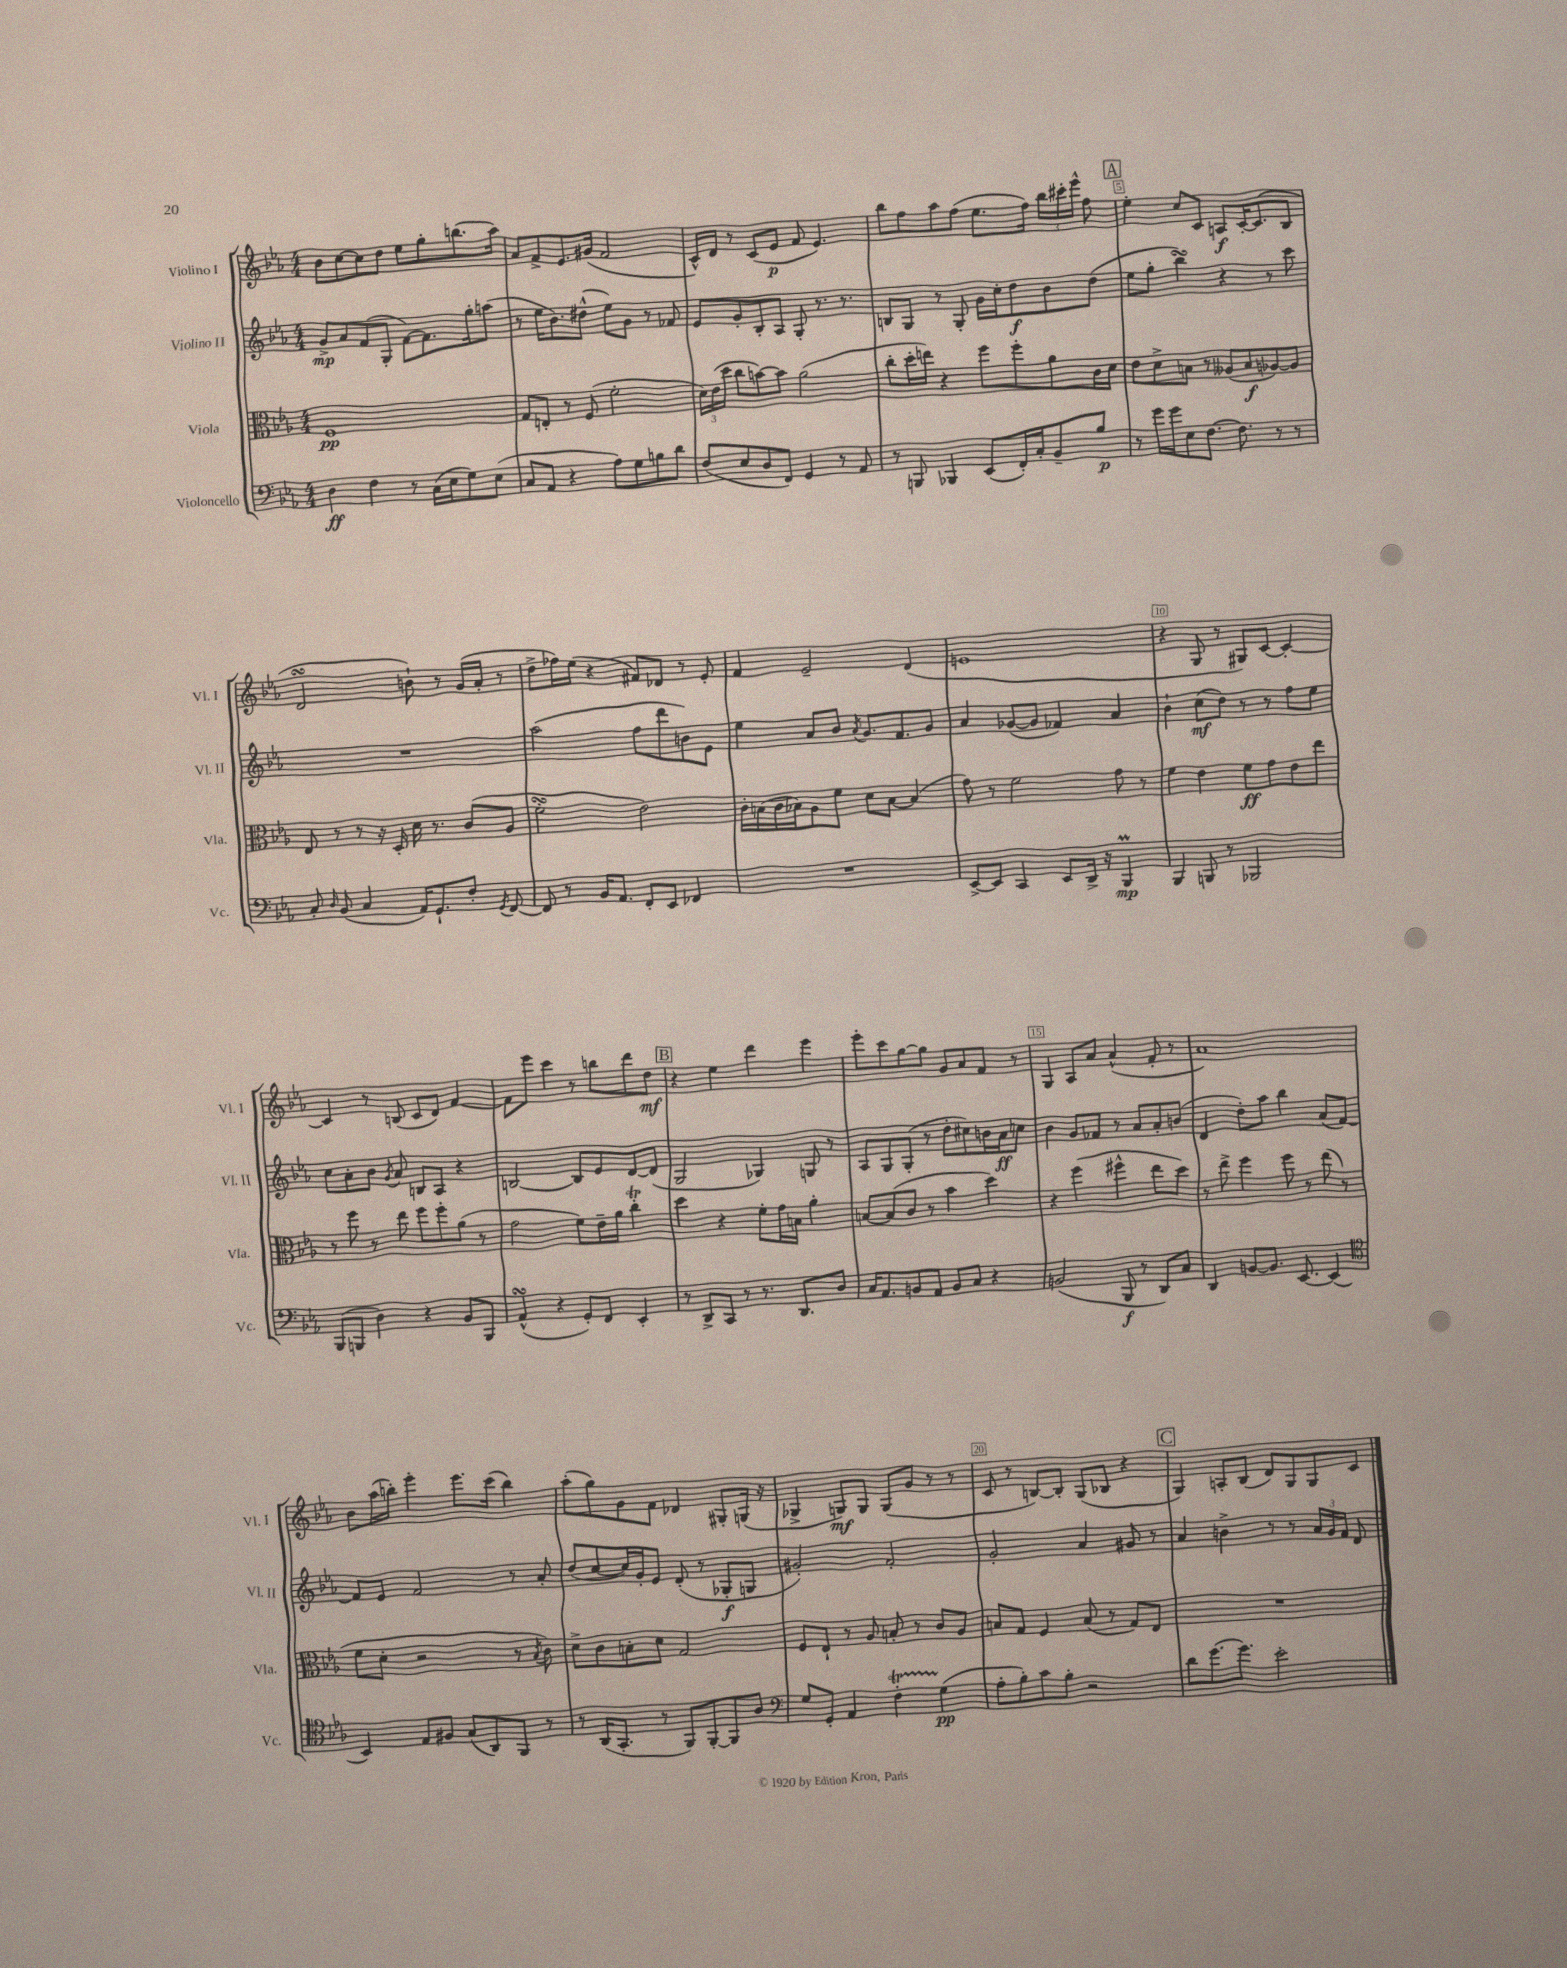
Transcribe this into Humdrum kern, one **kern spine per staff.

**kern	**dynam	**kern	**dynam	**kern	**dynam	**kern	**dynam
*part4	*part4	*part3	*part3	*part2	*part2	*part1	*part1
*staff4	*staff4	*staff3	*staff3	*staff2	*staff2	*staff1	*staff1
*I"Violoncello	*	*I"Viola	*	*I"Violino II	*	*I"Violino I	*
*I'Vc.	*	*I'Vla.	*	*I'Vl. II	*	*I'Vl. I	*
*clefF4	*	*clefC3	*	*clefG2	*	*clefG2	*
*k[b-e-a-]	*	*k[b-e-a-]	*	*k[b-e-a-]	*	*k[b-e-a-]	*
*M4/4	*	*M4/4	*	*M4/4	*	*M4/4	*
=1	=1	=1	=1	=1	=1	=1	=1
4D\	ff	1F	pp	8g^/L	mp	8b-\L	.
.	.	.	.	8a-/	.	[8cc\	.
4F\	.	.	.	(8f/	.	8cc\]	.
.	.	.	.	8G'/J	.	8dd\J	.
8r	.	.	.	[8f\L)	.	8ee-\L	.
(16C\LL	.	.	.	8.f\]	.	8gg'\	.
16E-\J	.	.	.	.	.	.	.
8G\)	.	.	.	.	.	(8.bbn\	.
.	.	.	.	16gg'\k	.	.	.
(8E-\J	.	.	.	(8aan\J	.	.	.
.	.	.	.	.	.	16aa-\Jk)	.
=2	=2	=2	=2	=2	=2	=2	=2
8C/L	.	8G/L	.	8r	.	8a-/L	.
8AA-/J	.	8En'/J	.	16ee-\KL	.	8f^/	.
.	.	.	.	8.b-\)	.	.	.
4r	.	8r	.	.	.	8.e-/	.
.	.	(8F/	.	(8dd#X^^\J	.	.	.
.	.	.	.	.	.	(16g#X/Jk	.
8A-\L)	.	2f'\	.	8ee-\L)	.	2f/	.
8G\	.	.	.	8g\J	.	.	.
8Bn\	.	.	.	8r	.	.	.
8d\J	.	.	.	8f-X/	.	.	.
=3	=3	=3	=3	=3	=3	=3	=3
(8F/L	.	24d\LL)	.	8e-/L	.	16c^^/LL)	.
.	.	(24e-\	.	.	.	.	.
.	.	.	.	.	.	16d/JJ	.
.	.	24dd\JJ	.	.	.	.	.
8E-/	.	8cc\L	.	8g'/	.	8r	.
8D/	.	[8bn\)	.	8B-'/	.	(8c/L	.
8FF/J)	.	8b\J]	.	8A-/J	.	8e-/J	p
4GG/	.	(2a-\	.	8G'/	.	8f/	.
.	.	.	.	8.r	.	4.e-/)	.
8r	.	.	.	.	.	.	.
.	.	.	.	8.r	.	.	.
8AA-/	.	.	.	.	.	.	.
=4	=4	=4	=4	=4	=4	=4	=4
8r	.	8cc'\L	.	8Bn/L	.	8bb-\L	.
8BBBn/	.	16dd'\L	.	8G/J	.	8ff\	.
.	.	16een\JJ)	.	.	.	.	.
4BBB-X/	.	4r	.	8r	.	8aa-\	.
.	.	.	.	8G'/	.	(8ff\J	.
(8EE-/L	.	8ff\L	.	16g\LL	.	8.ee-\L	.
.	.	.	.	16cc'\J	.	.	.
16FF'/L)	.	8ff'\	.	8dd\	f	.	.
16C'/J	.	.	.	.	.	16ff\Jk)	.
8BB-~/	.	8a-\	.	8b-\	.	24bb-\LL	.
.	.	.	.	.	.	24ccc#X'\	.
.	.	.	.	.	.	24eee-^^\JJ	.
8B-/J	p	16c\L	.	(8dd\J	.	8ff\	.
.	.	16d\JJ	.	.	.	.	.
!!LO:REH:place=s1:t=A
=5	=5	=5	=5	=5	=5	=5	=5
8r	.	8e-\L	.	8ee-\L	.	4ee-'\	.
16g\LL	.	8d^\	.	8gg'\J	.	.	.
16g\J	.	.	.	.	.	.	.
8E-\	.	8Bn\J	.	4bb-sSSS\)	.	8cc/L	.
[8.F\J	.	8r	.	.	.	8c/J	.
.	.	(8A--X/L	.	4r	.	8An/L	f
8.F\]	.	.	.	.	.	.	.
.	.	8B/	f	.	.	[16c'/K	.
.	.	.	.	.	.	(8.c/]	.
8r	.	[8A-X/)	.	8r	.	.	.
8r	.	8A-/J]	.	8ccc\	.	8B-/J	.
!!LO:LB:g=z
=6	=6	=6	=6	=6	=6	=6	=6
8C'/	.	8E-/	.	1r	.	2dsSsS/	.
16qqD/	.	.	.	.	.	.	.
(8BB-/	.	8r	.	.	.	.	.
4C/	.	8r	.	.	.	.	.
.	.	16r	.	.	.	.	.
.	.	16D'/	.	.	.	.	.
16AA-/KL)	.	16d\	.	.	.	8bn`\)	.
8.GG`/	.	8.r	.	.	.	.	.
.	.	.	.	.	.	8r	.
8F'/J	.	(8c/L	.	.	.	(16g/LL	.
.	.	.	.	.	.	16a-'/JJ	.
8qGG/	.	.	.	.	.	.	.
[8FF/	.	8A-/J	.	.	.	8r	.
=7	=7	=7	=7	=7	=7	=7	=7
8FF/]	.	2fsSSS'\	.	(2aa-\	.	8dd^\L	.
8r	.	.	.	.	.	16ff-X\L)	.
.	.	.	.	.	.	(16ee-\JJ	.
16BB-/KL	.	.	.	.	.	4r	.
8.AA-/J	.	.	.	.	.	.	.
8FF'/L	.	2e-\)	.	8ff\L	.	8f#X/L)	.
8EE-/J	.	.	.	8ddd\	.	8d-X/J	.
4FF-X/	.	.	.	8bn\)	.	8r	.
.	.	.	.	8e-\J	.	8e-'/	.
=8	=8	=8	=8	=8	=8	=8	=8
1r	.	16c'\LL	.	4ee-\	.	4f/	.
.	.	(16Bn\	.	.	.	.	.
.	.	16c\	.	.	.	.	.
.	.	16B-X\J)	.	.	.	.	.
.	.	8A-\	.	8a-/L	.	2e-~/	.
.	.	8f\J	.	8b-/J	.	.	.
.	.	.	.	8qa-/	.	.	.
.	.	8d\L	.	8.g/L	.	.	.
.	.	[8B-\J	.	.	.	.	.
.	.	.	.	8.f/	.	.	.
.	.	(4B-/]	.	.	.	(4d/	.
.	.	.	.	8g/J	.	.	.
=9	=9	=9	=9	=9	=9	=9	=9
[8EE-^/L	.	8g\)	.	4a-/	.	1en	.
8EE-/J]	.	8r	.	.	.	.	.
4CC/	.	2f\	.	([8g-X/L	.	.	.
.	.	.	.	8g-/J]	.	.	.
8EE-/L	.	.	.	4f-X/)	.	.	.
16DD^/Jk	.	.	.	.	.	.	.
16r	.	.	.	.	.	.	.
4BBB-M/	mp	8g\	.	4a-/	.	.	.
.	.	8r	.	.	.	.	.
=10	=10	=10	=10	=10	=10	=10	=10
4BBB-/	.	4f\	.	4b-`\	.	4r	.
8BBBn/	.	4e-\	.	(8cc\L	mf	8G/	.
8r	.	.	.	8dd\J)	.	8r	.
2BBB-X/	.	8f\L	ff	8r	.	8G#X/L)	.
.	.	8g\	.	8r	.	[8c/J	.
.	.	8e-\	.	8ff\L	.	4c'/_	.
.	.	8ee-\J	.	8ee-\J	.	.	.
!!LO:LB:g=z
=11	=11	=11	=11	=11	=11	=11	=11
(8BBB-/L	.	8r	.	8cc\L	.	4c/]	.
8BBBn/J	.	8ff\	.	8a-'\	.	.	.
4D\)	.	8r	.	8b-\J	.	8r	.
.	.	.	.	8qg/	.	.	.
.	.	8ee-\	.	8a-/	.	(8Bn/	.
4r	.	8ff\L	.	8Bn/L	.	8c/L	.
.	.	8ff'\	.	8A-/J	.	8d/J)	.
8BB-/L	.	(8a-\J	.	4r	.	[4f/	.
8BBB/J	.	8r	.	.	.	.	.
=12	=12	=12	=12	=12	=12	=12	=12
(4AA-sSSs^^/	.	2g\	.	[2Bn/	.	8f\L]	.
.	.	.	.	.	.	8eee-\J	.
4r	.	.	.	.	.	4ccc\	.
8GG'/L)	.	8f\L)	.	8B/L]	.	8r	.
8FF/J	.	16e-~\L	.	8e-/	.	8bbn\L	.
.	.	16a-\JJ	.	.	.	.	.
4EE-'/	.	4ccT'\	.	[8d/	.	8ddd\	.
.	.	.	.	(8d/J]	.	8dd\J	mf
!!LO:REH:place=s1:t=B
=13	=13	=13	=13	=13	=13	=13	=13
8r	.	4dd\	.	2G/	.	4r	.
8DD^/L	.	.	.	.	.	.	.
8CC/J	.	4r	.	.	.	4ee-\	.
8r	.	.	.	.	.	.	.
8.r	.	8f'\L	.	4G-X/)	.	4ddd\	.
.	.	16g\L	.	.	.	.	.
8.DD/L	.	16Bn\JJ	.	.	.	.	.
.	.	4a-'\	.	8Gn/	.	4eee-\	.
8D/J	.	.	.	8r	.	.	.
=14	=14	=14	=14	=14	=14	=14	=14
16C/KL	.	[8Bn/L	.	8A-/L	.	8eee-'\L	.
8.AA-/	.	.	.	.	.	.	.
.	.	(8B/]	.	8G/	.	8ccc\	.
8BBn/	.	8c/J	.	(8G'/J	.	[8gg\	.
8AA-/J	.	8r	.	8r	.	8gg\J]	.
8BB/L	.	4b-\	.	8dd'\L	.	8g/L	.
8C/J	.	.	.	8cc#X\)	.	8a-/	.
4r	.	4dd\)	.	16bn\L	.	8f/J	.
.	.	.	.	16a-\J	ff	.	.
.	.	.	.	8ccn\J	.	8r	.
=15	=15	=15	=15	=15	=15	=15	=15
(2BBn/	.	4r	.	4b-\	.	4G/	.
.	.	(4ff\	.	8g/L	.	8A-/L	.
.	.	.	.	8f-X/J	.	8a-/J	.
8BBB-/	f	4ff#X^^\	.	8r	.	(4a-^^/	.
8r	.	.	.	8a-/L	.	.	.
8DD/L)	.	8ee-\L	.	8a-'/	.	8f'/	.
8C/J	.	8dd\J)	.	(8bn/J	.	8r	.
=16	=16	=16	=16	=16	=16	=16	=16
4DD/	.	8r	.	4d/	.	1a-)	.
.	.	8ee-^\	.	.	.	.	.
[8BBn/L	.	4ff\	.	8dd'\L)	.	.	.
8.BB/J]	.	.	.	8aa-\J	.	.	.
.	.	8ff\	.	4bb-\	.	.	.
[8.EE-/	.	.	.	.	.	.	.
.	.	8r	.	.	.	.	.
(4EE-/]	.	(8ee-\	.	(8a-/L	.	.	.
.	.	8r	.	[8f/J)	.	.	.
!!LO:LB:g=z
=17	=17	=17	=17	=17	=17	=17	=17
*clefC4	*	*	*	*	*	*	*
4BB-/)	.	8f\L	.	8f/L]	.	8b-\L	.
.	.	8d'\J	.	8e-/J	.	(16aa-\L	.
.	.	.	.	.	.	16bbn'\JJ)	.
8E-/L	.	2r	.	2f/	.	4eee-'\	.
8F#X/J	.	.	.	.	.	.	.
(8G/L	.	.	.	.	.	8.eee-\L	.
8AA-/)	.	.	.	.	.	.	.
.	.	.	.	.	.	(16ccc\Jk	.
8FF/J	.	8r	.	8r	.	4bb\)	.
.	.	8qB-/	.	.	.	.	.
8r	.	8c\)	.	8a-'/	.	.	.
=18	=18	=18	=18	=18	=18	=18	=18
8r	.	8d^\L	.	(8dd/L	.	(8aa-'\L	.
(16AA-/KL	.	8c\	.	[8cc/	.	8gg\)	.
8.GG'/J	.	.	.	.	.	.	.
.	.	8Bn'\	.	16cc/L])	.	8g\	.
.	.	.	.	16g'/J	.	.	.
8r	.	8d\J	.	8e-/J	.	8f\J	.
8FF/L)	.	2G/	.	(8d'/	.	4d-X/	.
[8FF'/	.	.	.	8r	.	.	.
8FF/]	.	.	.	8G-X'/L	f	8G#X'/L	.
8A-/J	.	.	.	8Gn/J	.	(16Gn/Jk	.
.	.	.	.	.	.	16r	.
=19	=19	=19	=19	=19	=19	=19	=19
*clefF4	*	*	*	*	*	*	*
8G/L	.	8F/L	.	2g#X'/)	.	4G-X^/	.
8GG'/J	.	8E-`/J	.	.	.	.	.
4AA-/	.	8r	.	.	.	8Gn/L)	mf
.	.	8A-/	.	.	.	8G/J	.
4FT'\	.	8Bn'/	.	2f'/	.	(8G/L	.
.	.	8r	.	.	.	8g/J	.
(4G\	pp	8c/L	.	.	.	8r	.
.	.	8A-/J	.	.	.	8r	.
=20	=20	=20	=20	=20	=20	=20	=20
8A-'\L	.	8Bn/L	.	2g'/	.	8c/	.
8B-'\)	.	8G/J	.	.	.	8r	.
8c\	.	4F/	.	.	.	[8Bn/L)	.
8B-'\J	.	.	.	.	.	8B'/J]	.
2r	.	(8B/	.	4a-/	.	(8G/L	.
.	.	8r	.	.	.	8B-X/J	.
.	.	8G/L)	.	8g#X/	.	4r	.
.	.	8E-/J	.	8r	.	.	.
!!LO:REH:place=s1:t=C
=21	=21	=21	=21	=21	=21	=21	=21
8d\L	.	1r	.	4a-/	.	4G/)	.
[8.g\	.	.	.	.	.	.	.
.	.	.	.	4bn^\	.	8An'/L	.
8.g\J]	.	.	.	.	.	.	.
.	.	.	.	.	.	(8B-/J	.
2e-'\	.	.	.	8r	.	8d/L)	.
.	.	.	.	8r	.	8G/	.
.	.	.	.	24a-/LL	.	8G/	.
.	.	.	.	24g/	.	.	.
.	.	.	.	24f/JJ	.	.	.
.	.	.	.	8d/	.	8c/J	.
==	==	==	==	==	==	==	==
*-	*-	*-	*-	*-	*-	*-	*-
